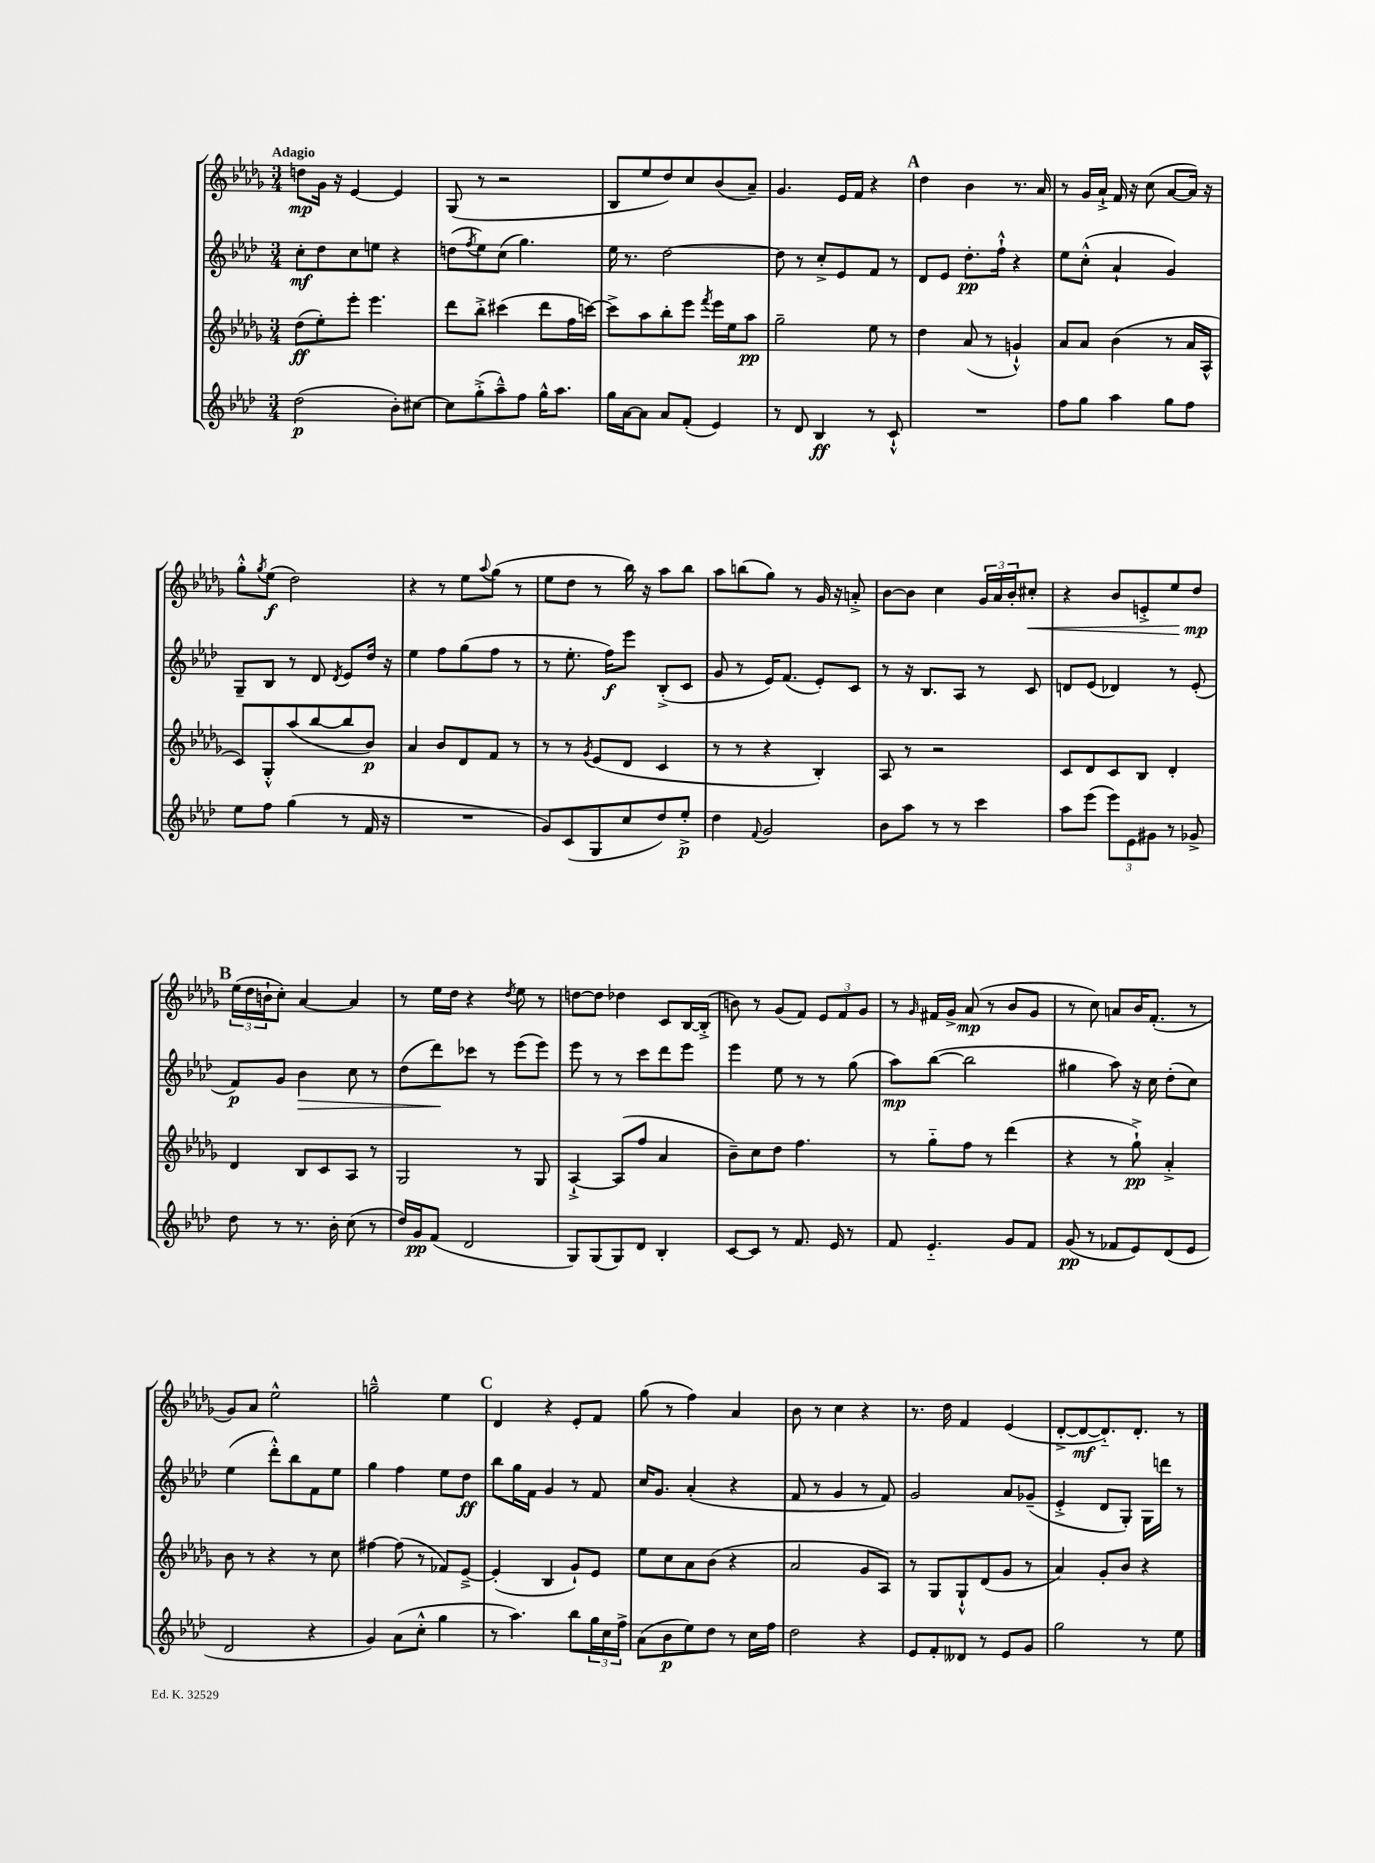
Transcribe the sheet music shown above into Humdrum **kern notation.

**kern	**kern	**kern	**kern
*staff4	*staff3	*staff2	*staff1
*clefG2	*clefG2	*clefG2	*clefG2
*k[b-e-a-d-]	*k[b-e-a-d-g-]	*k[b-e-a-d-]	*k[b-e-a-d-g-]
*M3/4	*M3/4	*M3/4	*M3/4
(2dd-\	(8dd-\L	8cc'\L	8dd\L
.	8ee-'\)	8dd-\	16g-\Jk
.	.	.	16r
.	8eee-'\J	8cc\	[4e-/
.	4.eee-\	8ee\J	.
8b-'\L)	.	4r	4e-/]
[8cc#\J	.	.	.
=	=	=	=
8cc#\]L	8ddd-\L	(8dd\L	(8G-/
.	.	8qff/	.
(8gg'^\	8bb-'^\J	8ee-\)	8r
8aa-~^^\)	(4ccc#\	(8cc\J	2r
8ff\J	.	4.gg\)	.
16gg^^\LK	8ddd-\L	.	.
8.aa-\J	.	.	.
.	16ff\L	.	.
.	[16ccc\JJ)	.	.
=	=	=	=
16gg\LL	8ccc^\]L	16ee-\	8B-/L
[16a-\J	.	8.r	.
8a-\]J	8aa-\	.	8ee-/
8a-/L	8bb-'\	[2dd-\	8dd-/)
(8f'/J	8eee-\J	.	8cc/
.	8qfff/	.	.
4e-/)	16eee-\LL	.	(8b-/
.	16ee-\J	.	.
.	8aa-\J	.	8a-~/J)
=	=	=	=
8r	2gg-~\	8dd-\]	4.g-/
8d-/	.	8r	.
4B-/	.	8cc'^/L	.
.	.	8e-/	16e-/LL
.	.	.	16f/JJ
8r	8ee-\	8f/J	4r
8c`^^/	8r	8r	.
=	=	=	=
2.r	4dd-\	8d-/L	4dd-\
.	.	8e-/J	.
.	(8a-/	8.dd-'\L	4b-\
.	8r	.	.
.	.	16ff`^^\Jk	.
.	4g`^^/)	4r	8.r
.	.	.	16a-/
=	=	=	=
8ff\L	8a-/L	8ee-\L	8r
8gg\J	8a-/J	(8cc'^^\J	16g-/LL
.	.	.	16a-`^/JJ
4aa-\	(4b-\	4a-`/	16f/
.	.	.	16r
.	.	.	(8cc\
8gg\L	8r	4g/)	[8a-/L
8ff\J	16a-/LL	.	16a-/]Jk)
.	16A-^^/JJ	.	16r
=	=	=	=
8ee-\L	8c/L)	8G~/L	8gg-'^^\L
.	.	.	8qgg-/
8ff\J	8G-'^^/	8B-/J	(8ee-\J
(4gg\	(8aa-/	8r	2dd-\)
.	[8bb-/	8d-/	.
.	.	8qd-/	.
8r	8bb-/]	8e-/L	.
16f/	8b-/J)	16dd-/Jk	.
16r	.	16r	.
=	=	=	=
2.r	4a-/	4ee-\	4r
.	8b-/L	8ff\L	8r
.	8d-/	(8gg\	8ee-\L
.	.	.	8qqaa-/
.	8f/J	8ff\J	(8gg-\J
.	8r	8r	8r
=	=	=	=
8g/L)	8r	8r	8ee-\L
(8c/	8r	8.ee-'\	8dd-\J
.	8qg-/	.	.
8G/	(8e-/L	.	8r
.	.	16ff\LK)	.
8cc/	8d-/J	8eee-\J	16bb-\)
.	.	.	16r
8dd-/)	4c/	(8B-'^/L	8aa-\L
8ee-'^/J	.	8c/J	8bb-\J
=	=	=	=
4dd-\	8r	8g/	8aa-\L
.	8r	8r	(8bb\
8qqf/	.	.	.
2g/	4r	16e-/LK)	8gg-\J)
.	.	(8.f/J	.
.	.	.	8r
.	4B-'/)	8e-'/L)	16g-/
.	.	.	16r
.	.	8c/J	8a'^/
=	=	=	=
8b-\L	8A-/	8r	[8b-\L
8aa-\J	8r	16r	8b-\]J
.	.	8.B-/L	.
8r	2r	.	4cc\
8r	.	8A-/J	.
4ccc\	.	8r	24g-/LL
.	.	.	24a-/
.	.	.	24b-'/J
.	.	8c/	8cc#'/J
=	=	=	=
8aa-\L	8c/L	8d/L	4r
(8eee-\J	8d-/	(8e-/J	.
12eee-\L)	8c/	4d-/)	8b-/L
12e-\	.	.	.
.	8B-/J	.	8e'^/
12g#\J	.	.	.
8r	4d-'/	8r	8ee-/
8g-^/	.	(8e-'/	8dd-/J
=	=	=	=
8dd-\	4d-/	8f/L)	(24ee-\LL
.	.	.	24dd-\
.	.	.	24b`\J
8r	.	8g/J	8cc'\J)
8.r	8B-/L	4b-\	[4a-/
.	8c/	.	.
16b-'\	.	.	.
(8cc\	8A-/J	8cc\	4a-/]
8r	8r	8r	.
=	=	=	=
16dd-/LL)	2G-/	(8dd-\L	8r
16g/J	.	.	.
(8f/J	.	8ddd-\)	16ee-\LL
.	.	.	16dd-\JJ
2d-/	.	8ccc-\J	4r
.	.	8r	.
.	.	.	8qdd-/
.	8r	(8eee-\L	8ee-\
.	8G-/	8eee-\J)	8r
=	=	=	=
8G/L)	[4A-`^/	8eee-\	[8dd\L
(8G/	.	8r	8dd\]J
8G/)	(8A-/]L	8r	4dd-\
8d-/J	8ff/J	8ccc\L	.
4B-'/	4a-/	8ddd-\	8c/L
.	.	8eee-\J	[16B-/L
.	.	.	(16B-'^/]JJ
=	=	=	=
[8c/L	8b-~\L)	4eee-\	8b\)
8c/]J	8cc\	.	8r
8r	8dd-\J	8ee-\	(8g-/L
8.f/	4.ff\	8r	8f/J)
.	.	8r	12e-/L
16e-/	.	.	.
.	.	.	12f/
8r	.	(8gg\	.
.	.	.	12g-/J
=	=	=	=
8f/	8r	8aa-\L)	8r
.	.	.	16qqg-/
4.e-'~/	8gg-'~\L	([8bb-\J	16f#/LL
.	.	.	16g-^/JJ
.	8ff\J	2bb-\]	(8a-/
.	8r	.	8r
8g/L	(4ddd-\	.	8b-/L
8f/J	.	.	8g-/J
=	=	=	=
(8g/	4r	4gg#\	8r
8r	.	.	8cc\)
8f-/L	8r	8aa-\)	8a/L
8e-/)	8gg-`^\)	16r	16b-/K
.	.	16cc\	(8.f'/J
(8d-/	4a-'^/	(8dd-'\L	.
8e-/J	.	8cc\J)	8r
=	=	=	=
2d-/	8b-\	(4ee-\	8g-/L)
.	8r	.	8a-/J
.	4r	8ddd-'^^\L)	2ee-^^\
.	.	8bb-\	.
4r	8r	8f\	.
.	8cc\	8ee-\J	.
=	=	=	=
4g/)	[4ff#\	4gg\	2gg~^^\
(8a-\L	(8ff#\]	4ff\	.
8cc'^^\J	8r	.	.
4gg\	8f-/L)	8ee-\L	4ee-\
.	[8e-~^/J	8dd-\J	.
=	=	=	=
8r	(4e-'/]	8bb-\L	4d-/
4.aa-\)	.	16gg\L	.
.	.	16f\JJ	.
.	4B-/	4g/	4r
8bb-\L	8g-`/L)	8r	8e-'/L
24gg\L	8e-/J	8f/	8f/J
24cc\	.	.	.
24ff^\JJ	.	.	.
=	=	=	=
(8a-\L	8ee-\L	16cc/LK	(8gg-\
.	.	8.g/J	.
8b-\	8cc\	.	8r
8ee-\)	8a-\	(4a-'/	4ff\)
8dd-\J	(8b-\J	.	.
8r	4r	4r	4a-/
16cc\LL	.	.	.
16ff\JJ	.	.	.
=	=	=	=
2dd-\	2a-/	8f/	8b-\
.	.	8r	8r
.	.	4g/	4cc\
4r	8g-/L	8r	4r
.	8A-/J)	8f/)	.
=	=	=	=
8e-/L	8r	2g/	8.r
8f'/	8G-/L	.	.
.	.	.	16dd-\
8d--/J	8G-`^^/	.	4f/
8r	(8d-/	.	.
8e-/L	8g-/J	8a-/L	(4e-/
8g/J	8r	(8g-~/J	.
=	=	=	=
2gg\	4a-/)	4e-'^/	[8d-'^/L
.	.	.	8d-/_
.	8g-'/L	8d-/L	8.d-'~/])
.	8b-/J	8G'/J)	.
.	.	.	8.d-'/J
8r	4r	16G\LL	.
.	.	16ddd\JJ	.
8ee-\	.	8r	8r
==	==	==	==
*-	*-	*-	*-
